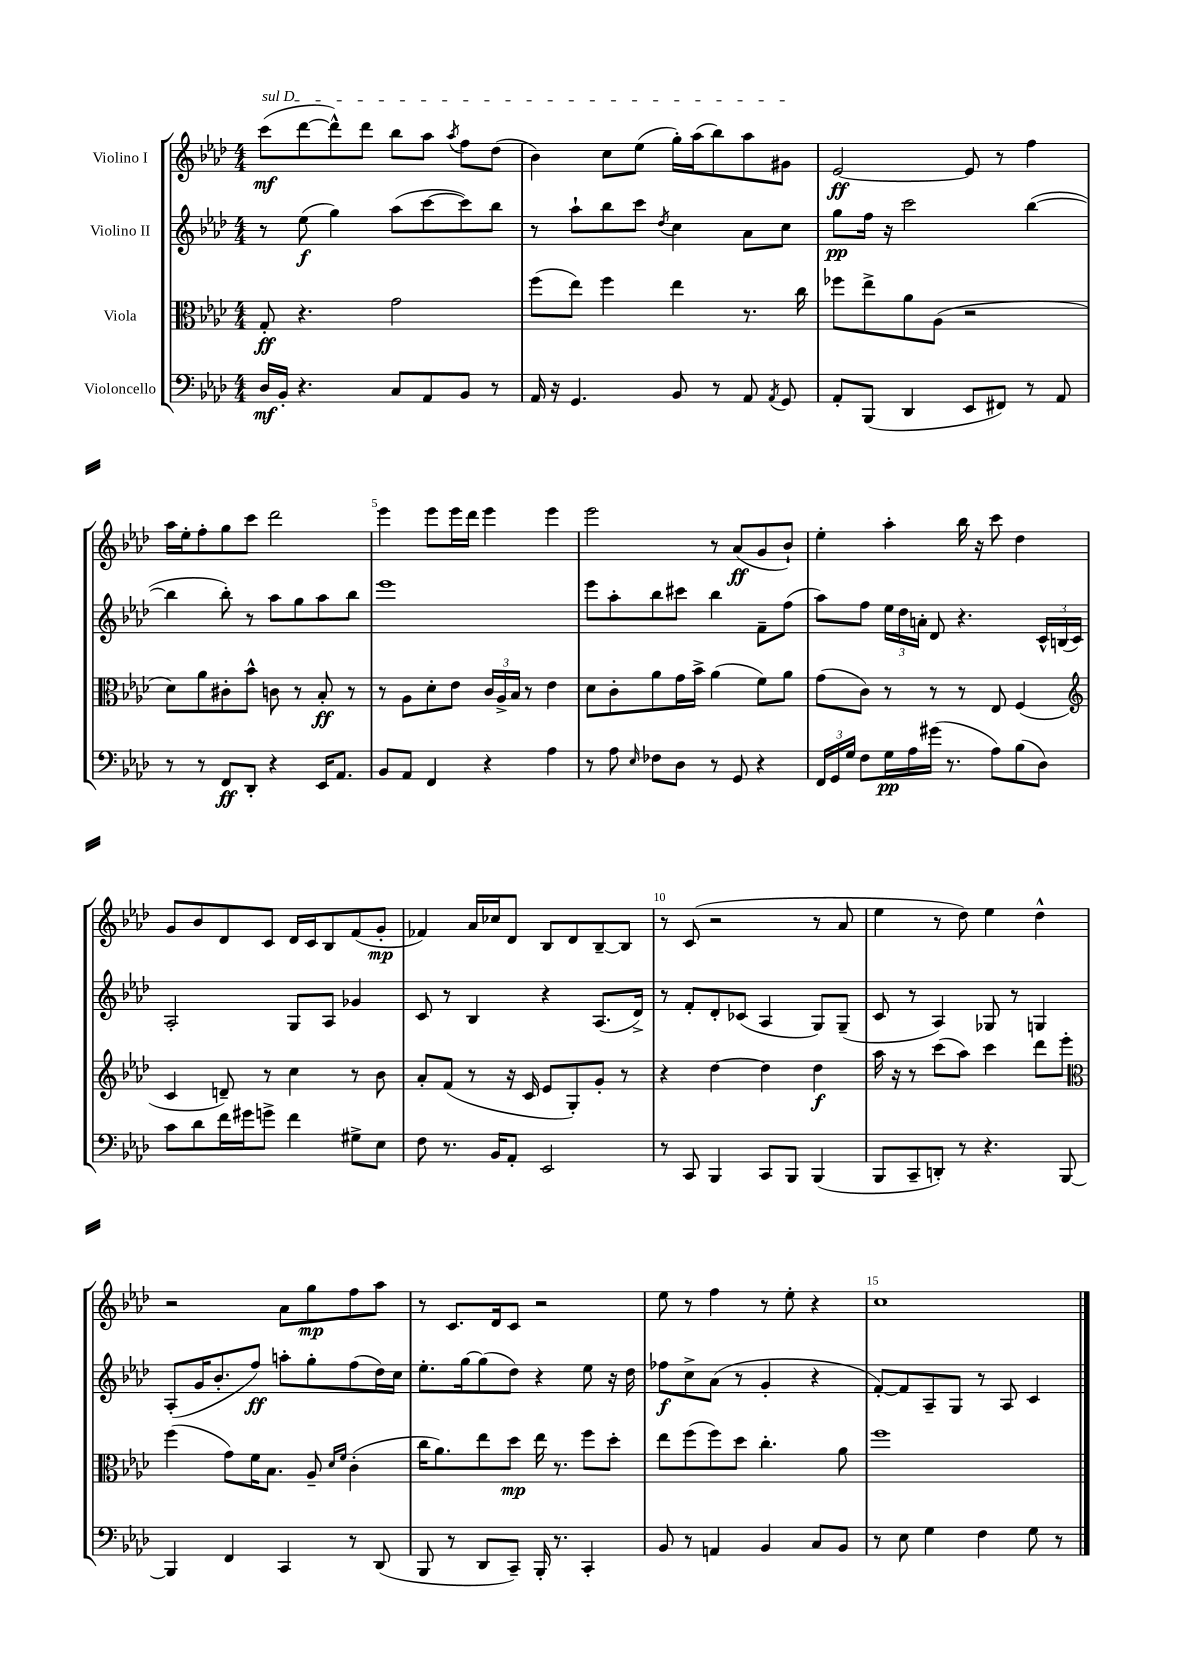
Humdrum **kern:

**kern	**dynam	**kern	**dynam	**kern	**dynam	**kern	**dynam
*part4	*part4	*part3	*part3	*part2	*part2	*part1	*part1
*staff4	*staff4	*staff3	*staff3	*staff2	*staff2	*staff1	*staff1
*I"Violoncello	*	*I"Viola	*	*I"Violino II	*	*I"Violino I	*
*clefF4	*	*clefC3	*	*clefG2	*	*clefG2	*
*k[b-e-a-d-]	*	*k[b-e-a-d-]	*	*k[b-e-a-d-]	*	*k[b-e-a-d-]	*
*M4/4	*	*M4/4	*	*M4/4	*	*M4/4	*
=1	=1	=1	=1	=1	=1	=1	=1
!	!	!	!	!	!	!LO:TX:a:i:t=sul D	!
16D-/LL	mf	8G'/	ff	8r	.	(8ccc\L	mf
16BB-'/JJ	.	.	.	.	.	.	.
4.r	.	4.r	.	(8ee-\	f	[8ddd-\	.
.	.	.	.	4gg\)	.	8ddd-^^\])	.
.	.	.	.	.	.	8ddd-\J	.
8C/L	.	2g\	.	(8aa-\L	.	8bb-\L	.
8AA-/	.	.	.	[8ccc\	.	8aa-\J	.
.	.	.	.	.	.	8qaa-/	.
8BB-/J	.	.	.	8ccc\])	.	8ff\L	.
8r	.	.	.	8bb-\J	.	(8dd-\J	.
=2	=2	=2	=2	=2	=2	=2	=2
16AA-/	.	(8ff\L	.	8r	.	4b-\)	.
16r	.	.	.	.	.	.	.
4.GG/	.	8ee-\J)	.	8aa-`\L	.	.	.
.	.	4ff\	.	8bb-\	.	8cc\L	.
.	.	.	.	8ccc\J	.	(8ee-\J	.
.	.	.	.	8qdd-/	.	.	.
8BB-/	.	4ee-\	.	4cc\	.	16gg'\LL)	.
.	.	.	.	.	.	(16aa-\J	.
8r	.	.	.	.	.	8bb-\)	.
8AA-/	.	8.r	.	8a-\L	.	8aa-\	.
8qAA-/	.	.	.	.	.	.	.
8GG/	.	.	.	8cc\J	.	8g#X\J	.
.	.	16cc\	.	.	.	.	.
=3	=3	=3	=3	=3	=3	=3	=3
8AA-'/L	.	8ff-X\L	.	8gg\L	pp	[2e-/	ff
(8BBB-/J	.	8ee-^\	.	16ff\Jk	.	.	.
.	.	.	.	16r	.	.	.
4DD-/	.	8a-\	.	2ccc\	.	.	.
.	.	(8A-\J	.	.	.	.	.
8EE-/L	.	2r	.	.	.	8e-/]	.
8FF#X/J)	.	.	.	.	.	8r	.
8r	.	.	.	([4bb-\	.	4ff\	.
8AA-/	.	.	.	.	.	.	.
!!LO:LB:g=z
=4	=4	=4	=4	=4	=4	=4	=4
8r	.	8d-\L)	.	4bb-\]	.	16aa-\LL	.
.	.	.	.	.	.	16ee-'\J	.
8r	.	8a-\	.	.	.	8ff'\	.
8FF/L	ff	8c#X'\	.	8bb-'\)	.	8gg\	.
8DD-'/J	.	8b-^^\J	.	8r	.	8ccc\J	.
4r	.	8cn\	.	8aa-\L	.	2ddd-\	.
.	.	8r	.	8gg\	.	.	.
16EE-/KL	.	8B-'/	ff	8aa-\	.	.	.
8.AA-/J	.	.	.	.	.	.	.
.	.	8r	.	8bb-\J	.	.	.
=5	=5	=5	=5	=5	=5	=5	=5
8BB-/L	.	8r	.	1eee-	.	4eee-\	.
8AA-/J	.	8A-\L	.	.	.	.	.
4FF/	.	8d-'\	.	.	.	8eee-\L	.
.	.	8e-\J	.	.	.	16eee-\L	.
.	.	.	.	.	.	16ddd-\JJ	.
4r	.	24c/LL	.	.	.	4eee-\	.
.	.	24A-^/	.	.	.	.	.
.	.	24B-/JJ	.	.	.	.	.
.	.	8r	.	.	.	.	.
4A-\	.	4e-\	.	.	.	4eee-\	.
=6	=6	=6	=6	=6	=6	=6	=6
8r	.	8d-\L	.	8eee-\L	.	2eee-\	.
8A-\	.	8c'\	.	8aa-'\	.	.	.
16qqE-/	.	.	.	.	.	.	.
8F-X\L	.	8a-\	.	8bb-\	.	.	.
8D-\J	.	16g\L	.	8ccc#X\J	.	.	.
.	.	16b-^\JJ	.	.	.	.	.
8r	.	(4a-\	.	4bb-\	.	8r	.
8GG/	.	.	.	.	.	(8a-/L	ff
4r	.	8f\L)	.	8f~\L	.	8g/	.
.	.	8a-\J	.	(8ff\J	.	8b-`/J)	.
=7	=7	=7	=7	=7	=7	=7	=7
24FF/LL	.	(8g\L	.	8aa-\L)	.	4ee-'\	.
24GG/	.	.	.	.	.	.	.
24G/JJ	.	.	.	.	.	.	.
8F\L	.	8c\J)	.	8ff\J	.	.	.
16G\L	pp	8r	.	24ee-\LL	.	4aa-'\	.
.	.	.	.	24dd-\	.	.	.
16A-\	.	.	.	.	.	.	.
.	.	.	.	24an'\JJ	.	.	.
(16g#X\JJ	.	8r	.	8d-/	.	.	.
8.r	.	.	.	.	.	.	.
.	.	8r	.	4.r	.	16bb-\	.
.	.	.	.	.	.	16r	.
8A-\L)	.	8E-/	.	.	.	8ccc\	.
(8B-\	.	(4F/	.	.	.	4dd-\	.
8D-\J)	.	.	.	24c^^/LL	.	.	.
.	.	.	.	(24Bn/	.	.	.
.	.	.	.	24c/JJ)	.	.	.
!!LO:LB:g=z
=8	=8	=8	=8	=8	=8	=8	=8
*	*	*clefG2	*	*	*	*	*
8c\L	.	4c/	.	2A-'/	.	8g/L	.
8d-\	.	.	.	.	.	8b-/	.
16f\L	.	8dn~/)	.	.	.	8d-/	.
16g#X\J	.	.	.	.	.	.	.
8gn^\J	.	8r	.	.	.	8c/J	.
4f\	.	4cc\	.	8G/L	.	16d-/LL	.
.	.	.	.	.	.	16c/J	.
.	.	.	.	8A-/J	.	8B-/	.
8G#X^\L	.	8r	.	4g-X/	.	(8f/	.
8E-\J	.	8b-\	.	.	.	8g'/J	mp
=9	=9	=9	=9	=9	=9	=9	=9
8F\	.	8a-'/L	.	8c/	.	4f-X/)	.
8.r	.	(8f/J	.	8r	.	.	.
.	.	8r	.	4B-/	.	16a-/LL	.
16BB-/KL	.	.	.	.	.	16cc-X/J	.
8AA-'/J	.	16r	.	.	.	8d-/J	.
.	.	16c/	.	.	.	.	.
2EE-/	.	8e-/L	.	4r	.	8B-/L	.
.	.	8G'/)	.	.	.	8d-/	.
.	.	8g'/J	.	(8.A-/L	.	[8B-~/	.
.	.	8r	.	.	.	8B-/J]	.
.	.	.	.	16d-^/Jk)	.	.	.
=10	=10	=10	=10	=10	=10	=10	=10
8r	.	4r	.	8r	.	8r	.
8CC/	.	.	.	8f'/L	.	(8c/	.
4BBB-/	.	[4dd-\	.	8d-'/	.	2r	.
.	.	.	.	(8c-X/J	.	.	.
8CC/L	.	4dd-\]	.	4A-/	.	.	.
8BBB-/J	.	.	.	.	.	.	.
(4BBB-/	.	4dd-\	f	8G/L)	.	8r	.
.	.	.	.	(8G~/J	.	8a-/	.
=11	=11	=11	=11	=11	=11	=11	=11
8BBB-/L	.	16aa-\	.	8c/	.	4ee-\	.
.	.	16r	.	.	.	.	.
8CC~/	.	8r	.	8r	.	.	.
8DDn'/J)	.	(8ccc\L	.	4A-/)	.	8r	.
8r	.	8aa-\J)	.	.	.	8dd-\)	.
4.r	.	4ccc\	.	8G-X/	.	4ee-\	.
.	.	.	.	8r	.	.	.
.	.	8ddd-\L	.	4Gn/	.	4dd-^^\	.
[8BBB-/	.	8eee-'\J	.	.	.	.	.
!!LO:LB:g=z
=12	=12	=12	=12	=12	=12	=12	=12
*	*	*clefC3	*	*	*	*	*
4BBB-/]	.	(4ff\	.	(8A-'/L	.	2r	.
.	.	.	.	16g/K	.	.	.
.	.	.	.	8.b-'/	.	.	.
4FF/	.	8g\L)	.	.	.	.	.
.	.	16f\K	.	8ff/J)	ff	.	.
.	.	8.B-\J	.	.	.	.	.
4CC/	.	.	.	8aan'\L	.	8a-\L	.
.	.	8A-~/	.	8gg'\	.	8gg\	mp
.	.	16qqd-/LL	.	.	.	.	.
.	.	16qqf/JJ	.	.	.	.	.
8r	.	(4c'\	.	(8ff\	.	8ff\	.
(8DD-/	.	.	.	16dd-\L)	.	8aa-\J	.
.	.	.	.	16cc\JJ	.	.	.
=13	=13	=13	=13	=13	=13	=13	=13
8BBB-/	.	16cc\KL	.	8.ee-'\L	.	8r	.
.	.	8.a-\)	.	.	.	.	.
8r	.	.	.	.	.	8.c/L	.
.	.	.	.	[16gg\k	.	.	.
8DD-/L	.	8ee-\	.	(8gg\]	.	.	.
.	.	.	.	.	.	16d-/k	.
8CC~/J)	.	8dd-\J	mp	8dd-\J)	.	8c/J	.
16BBB-'/	.	16ee-\	.	4r	.	2r	.
8.r	.	8.r	.	.	.	.	.
4CC'/	.	8ff\L	.	8ee-\	.	.	.
.	.	8dd-'\J	.	16r	.	.	.
.	.	.	.	16dd-\	.	.	.
=14	=14	=14	=14	=14	=14	=14	=14
8BB-/	.	8ee-\L	.	8ff-X\L	f	8ee-\	.
8r	.	(8ff\	.	8cc^\	.	8r	.
4AAn/	.	8ff\)	.	(8a-\J	.	4ff\	.
.	.	8dd-\J	.	8r	.	.	.
4BB-/	.	4.cc'\	.	4g'/	.	8r	.
.	.	.	.	.	.	8ee-'\	.
8C/L	.	.	.	4r	.	4r	.
8BB-/J	.	8a-\	.	.	.	.	.
=15	=15	=15	=15	=15	=15	=15	=15
8r	.	1ff	.	[8f'/L)	.	1cc	.
8E-\	.	.	.	8f/]	.	.	.
4G\	.	.	.	8A-~/	.	.	.
.	.	.	.	8G/J	.	.	.
4F\	.	.	.	8r	.	.	.
.	.	.	.	8A-/	.	.	.
8G\	.	.	.	4c/	.	.	.
8r	.	.	.	.	.	.	.
==	==	==	==	==	==	==	==
*-	*-	*-	*-	*-	*-	*-	*-
